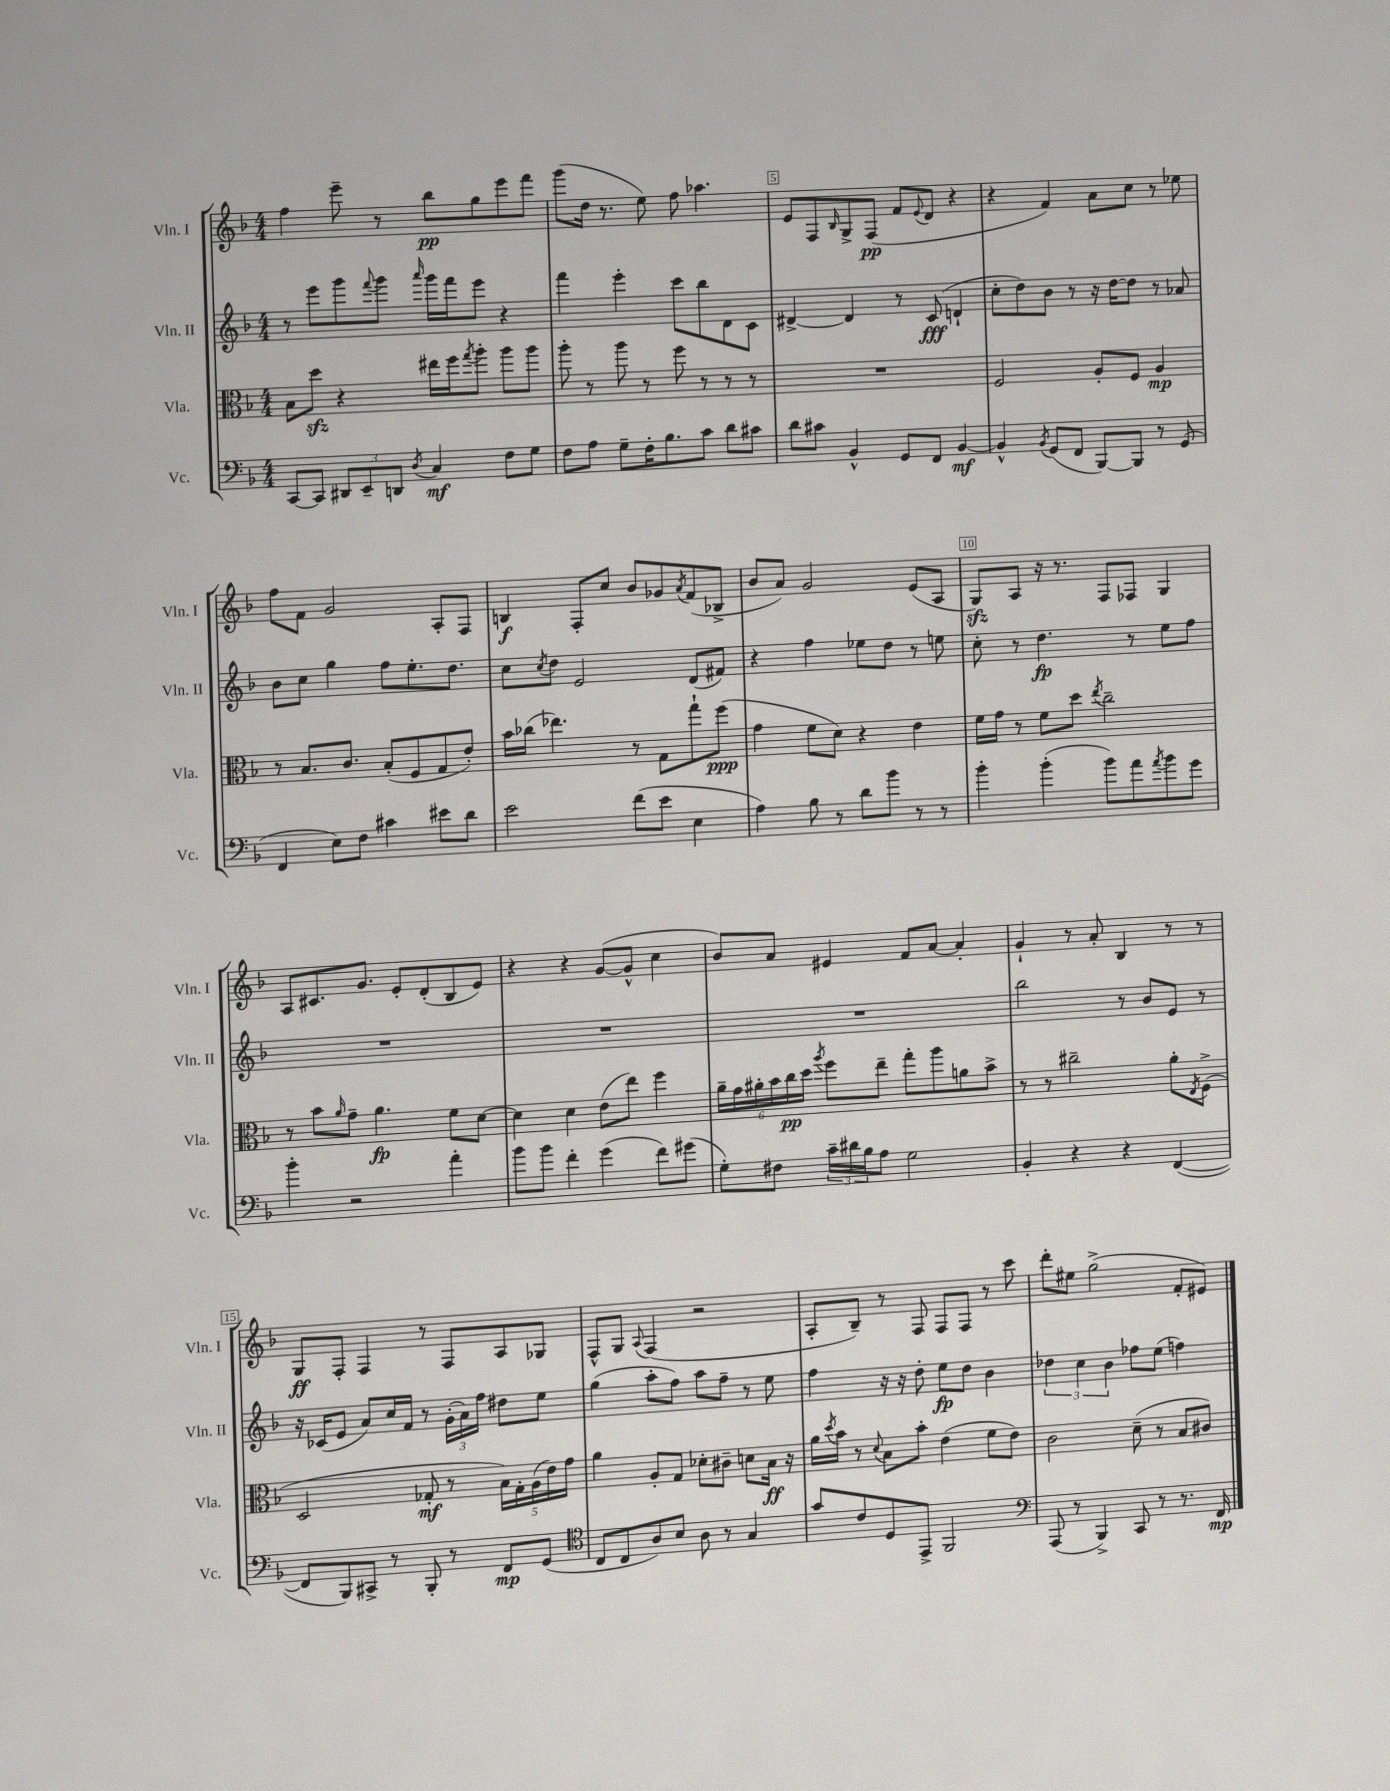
<<
\new StaffGroup <<
\new Staff = "s0" \with { instrumentName = "Vln. I" shortInstrumentName = "Vln. I" } {
    \clef treble \key f \major \numericTimeSignature \time 4/4
    f''4 e'''8-- r8 bes''8\pp g''8 e'''8 f'''8 |
    g'''8( d''16 r8. e''8) f''8 aes''4. |
    e'8 f8 \grace { bes16 } g8-> f8\pp( f'8 \appoggiatura { e'8 } d'8 r4 |
    r4 f'4) a'8 c''8 r8 ees''8 |
    f''8 f'8 g'2 a8-. f8 |
    b4\f f8-. c''8 bes'8 ges'8 \acciaccatura { a'8 } f'8( bes8-> |
    bes'8 a'8) g'2 e'8( a8 |
    g8\sfz) a8 r16 r8. f8 fes8 g4 |
    a8 cis'8. g'8. e'8-. d'8-.( bes8 e'8) |
    r4 r4 g'8~( g'8-^ c''4 |
    bes'8) a'8 eis'4 f'8 a'8~ a'4-. |
    g'4-! r8 a'8-. bes4 r8 r8 |
    g8\ff f8-. f4 r8 f8 a8 ges8 |
    f8-^ g8 \appoggiatura { a8 } f4( r2 |
    a8-. bes8--) r8 f8 f8 f8 r8 c'''8 |
    d'''8-. eis''8 g''2->( f'8-. eis'8) \bar "|." |
}
\new Staff = "s1" \with { instrumentName = "Vln. II" shortInstrumentName = "Vln. II" } {
    \clef treble \key f \major \numericTimeSignature \time 4/4
    r8 e'''8 g'''8 \appoggiatura { f'''8 } g'''8 \grace { a'''16 } g'''16 f'''16 e'''8 r4 |
    f'''4 e'''4-. c'''8 bes''8 d'8 c'8 |
    dis'4~-> dis'4 r8 c'8\fff( d'4-! |
    c''8-. d''8) bes'8 r8 r16 d''16~ d''8 r8 aes'8 |
    bes'8 c''8 g''4 f''8 e''8.-. d''8. |
    c''8 \acciaccatura { c''8 } d''8 e'2 d'8( fis'8) |
    r4 f''4 ees''8 d''8 r8 e''8 |
    c''8-. r8 d''4.\fp r8 e''8 f''8 |
    R1 |
    R1 |
    R1 |
    bes''2 r8 bes'8 e'8 r8 |
    r16 ces'16( e'8 a'8) c''16 f'16 r8 \tuplet 3/2 { g'16-.( a'16) f''16 } dis''8 e''8 |
    g''4( a''8-. f''8) a''8 f''8-- r8 e''8 |
    f''4 r16 r16 d''8-. e''8\fp d''8 bes'4 |
    \tuplet 3/2 { des''4 c''4 bes'4 } fes''8 e''8( f''4) \bar "|." |
}
\new Staff = "s2" \with { instrumentName = "Vla." shortInstrumentName = "Vla." } {
    \clef alto \key f \major \numericTimeSignature \time 4/4
    bes8 d''8\sfz r4 eis''16 f''16 \acciaccatura { g''8 } a''8-. a''8 a''8 |
    a''8-. r8 a''8 r8 f''8 r8 r8 r8 |
    R1 |
    f2 a8-. f8 a4\mp |
    r8 bes8. c'8. bes8-.( f8 g8 e'8-.) |
    bes'16 ces''16( ees''4.) r8 g8 g''8-! f''8\ppp( |
    g'4 f'8 d'8) r4 e'4 |
    f'16 g'16 r8 f'8 d''8 \acciaccatura { e''8 } c''2-- |
    r8 bes'8 \grace { a'16 } g'8-- a'4.\fp f'8 d'8~ |
    d'4 d'4 e'8( e''8) f''4 |
    \tuplet 6/4 { a'16-- g'16 ais'16-. bes'16 c''16\pp d''16 } \acciaccatura { a''8 } f''8 e''8-- g''8-. a''8 a'8 bes'8-> |
    r8 r8 cis''2-- a'8-. \acciaccatura { e8 } f8->( |
    d2 ges8-.\mf r8 \tuplet 5/4 { bes16) ges16-. a16( e'16) g'16 } |
    a'4 a8-. g8 des'8-. cis'8-- d'8 bes16\ff r16 |
    a'16 \acciaccatura { d''8 } bes'16 r8 \appoggiatura { d'8 } bes8 bes'8-. e'4( f'8 e'8) |
    c'2 d'8--( r8 bes8 cis'8) \bar "|." |
}
\new Staff = "s3" \with { instrumentName = "Vc." shortInstrumentName = "Vc." } {
    \clef bass \key f \major \numericTimeSignature \time 4/4
    c,8~ c,8 \tuplet 3/2 { dis,8 e,8-- d,8 } \acciaccatura { d8 } c4\mf f8 g8 |
    f8 a8 g8-- f16-. bes8. c'8 d'8 cis'8 |
    d'8 cis'8 bes,4-^ g,8 f,8 bes,4~\mf |
    bes,4-^ \acciaccatura { bes,8 } g,8( f,8 bes,,8~) bes,,8 r8 g,8( |
    f,4 e8) f8 cis'4 eis'8 d'8 |
    e'2 f'8( e'8 e4 |
    a4) bes8 r8 d'8 bes'8 r8 r8 |
    bes'4-. bes'4-.( bes'8) a'8 \acciaccatura { a'8 } bes'8 g'8 |
    bes'4-. r2 a'4-. |
    bes'8 bes'8 f'4-. g'4( f'8) gis'8( |
    g8-.) fis8 \tuplet 3/2 { c'16-- dis'16 bes16 } a8 g2 |
    bes,4-. r4 r4 f,4~( |
    f,8 bes,,8) cis,8-> r8 bes,,8-. r8 f,8\mp g,8( |
    \clef tenor c8 c8 a8) bes8 a8 r8 g4 |
    g'8 c'8 d8 e,8-> f,2 |
    \clef bass a,,8( r8 bes,,4->) c,8 r8 r8. f,16\mp \bar "|." |
}
>>
>>
\layout { \context { \Score currentBarNumber = #3 \override BarNumber.break-visibility = ##(#f #t #t) barNumberVisibility = #(every-nth-bar-number-visible 5) \override BarNumber.stencil = #(make-stencil-boxer 0.1 0.3 ly:text-interface::print) } }
